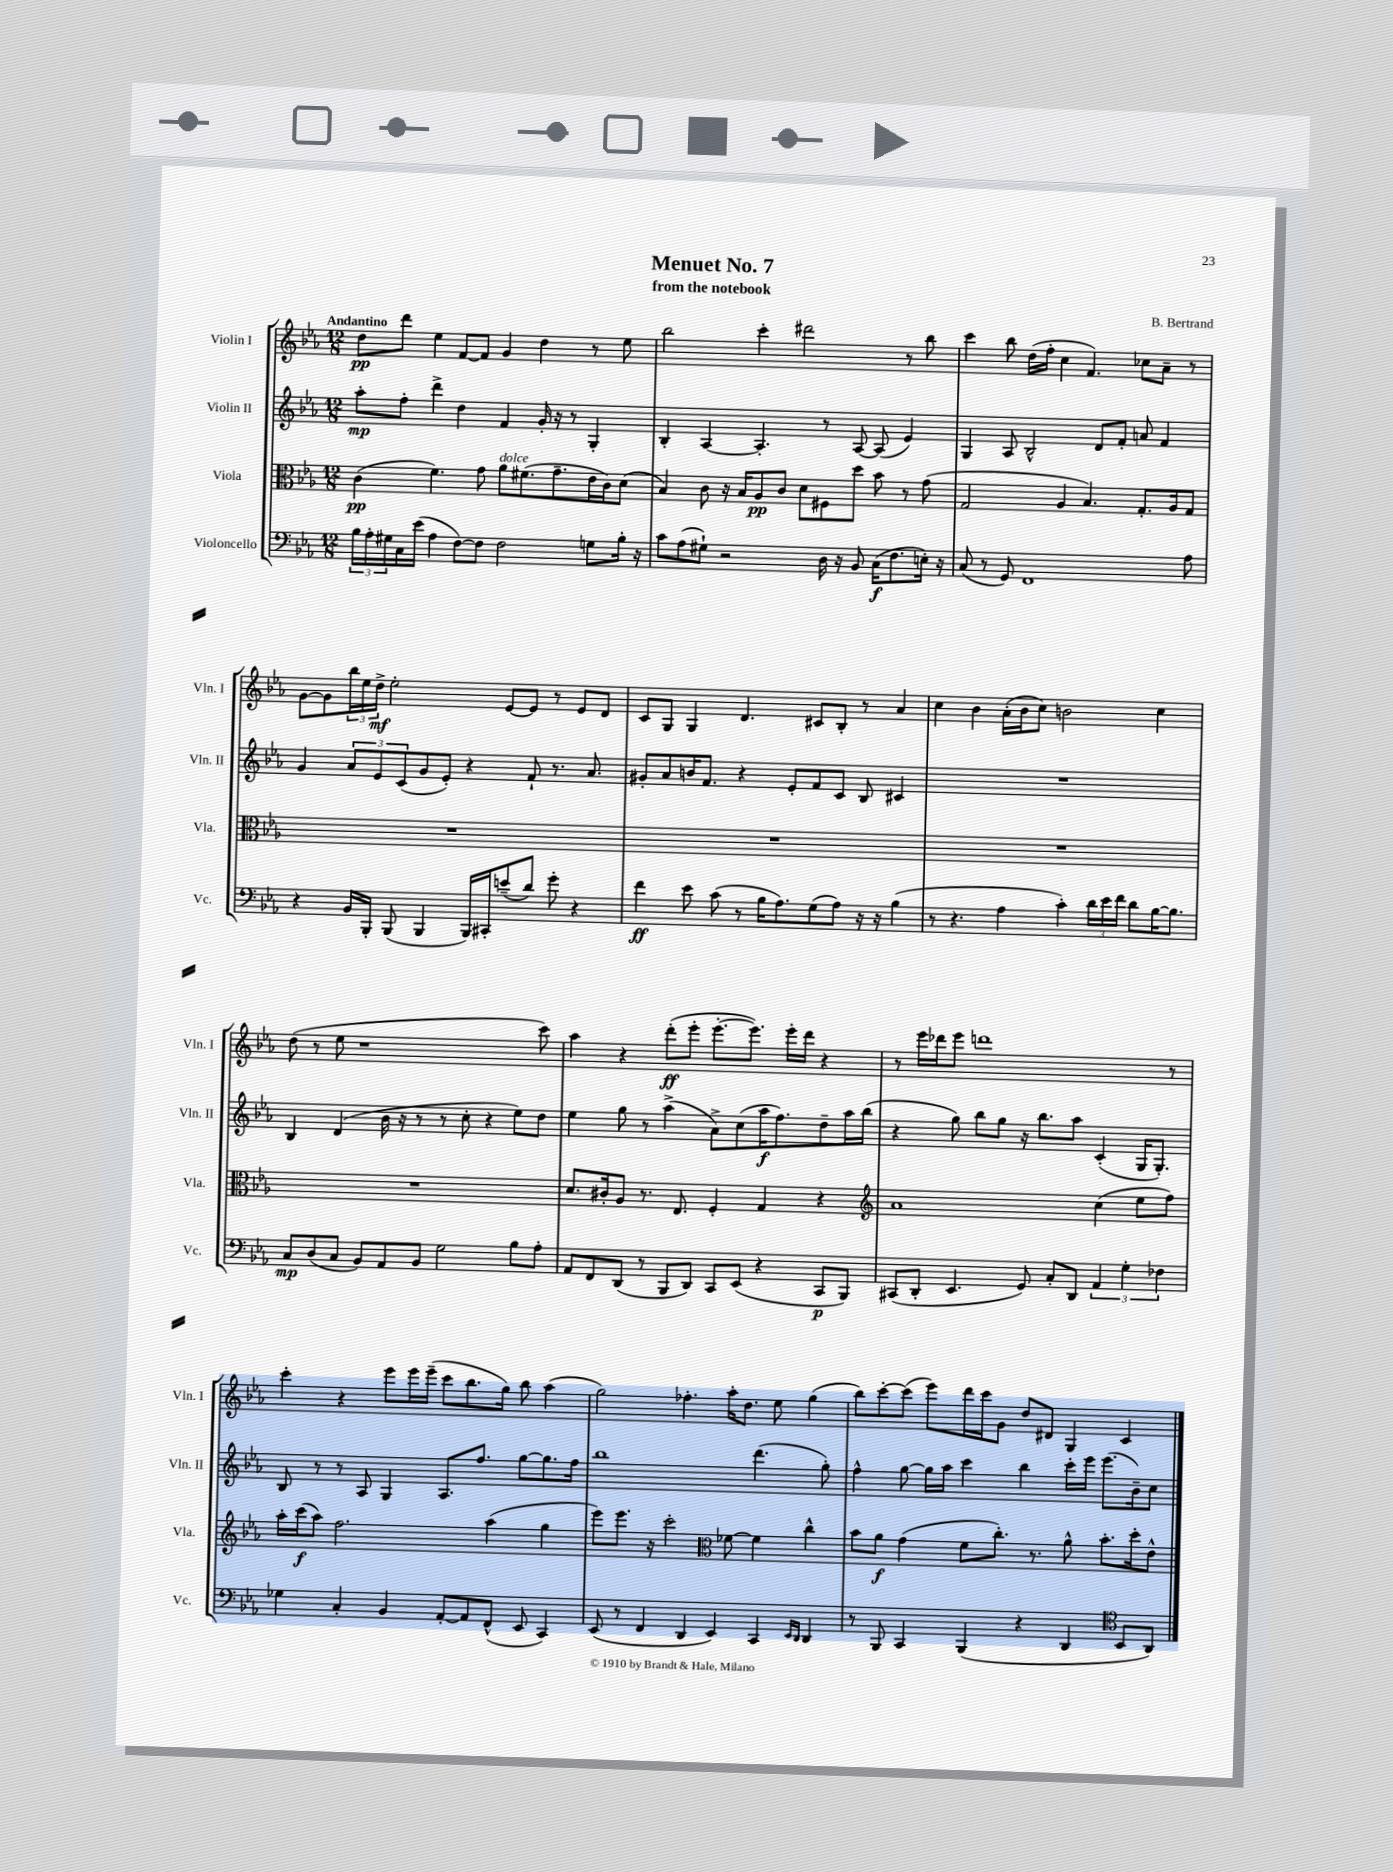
\header { title = "Menuet No. 7" composer = "B. Bertrand" subtitle = "from the notebook" }
<<
\new StaffGroup <<
\new Staff = "s0" \with { instrumentName = "Violin I" shortInstrumentName = "Vln. I" } {
    \clef treble \key ees \major \numericTimeSignature \time 12/8 \tempo "Andantino"
    d''8\pp d'''8 ees''4 f'8~ f'8 g'4 d''4 r8 ees''8 |
    bes''2 c'''4-. dis'''2 r8 bes''8 |
    c'''4 bes''8 d''16( f''16-. c''4 f'4.) ces''8 aes'8-- r8 |
    g'8~ g'8 \tuplet 3/2 { bes''16 ees''16 d''16->\mf } ees''2-. ees'8~ ees'8 r8 ees'8 d'8 |
    c'8 g8 g4 d'4. cis'8 bes8-. r8 aes'4 |
    c''4 bes'4 aes'16-.( bes'16 c''8) b'2 c''4 |
    d''8( r8 ees''8 r1 c'''8) |
    aes''4 r4 d'''8-.\ff( ees'''8-. ees'''8.~-. ees'''8.) ees'''16-. d'''16 r4 |
    r8 ees'''16 des'''16 ees'''8 d'''1 r8 |
    c'''4-. r4 ees'''8 ees'''16 ees'''16--( c'''8 bes''8. g''16) bes''8 aes''4( |
    g''2) fes''4.-. aes''16-. d''8. ees''8 g''4( |
    bes''8) c'''8~-. c'''8( ees'''8) d'''16 c'''16 g'8 d''8 dis'8 g4 c'4 \bar "|." |
}
\new Staff = "s1" \with { instrumentName = "Violin II" shortInstrumentName = "Vln. II" } {
    \clef treble \key ees \major \numericTimeSignature \time 12/8
    aes''8-.\mp f''8-. d'''4-> d''4 f'4 g'16-. r16 r8 g4-. |
    bes4-. aes4~ aes4.-. r8 aes8~ aes8( ees'4) |
    g4 aes8 bes2-^ d'8 f'8-. a'8 f'4 |
    g'4 \tuplet 3/2 { aes'8 ees'8 c'8( } g'8 ees'8-.) r4 f'8-! r8. aes'8. |
    gis'8-. aes'8 b'16 f'8. r4 ees'8-. f'8 c'8 bes8 cis'4 |
    R1. |
    bes4 d'4( bes'16 r16 r8 r8 c''8-. r4 ees''8) d''8 |
    ees''4 g''8 r8 aes''4->( aes'8->) c''8( aes''16\f f''8.) d''8-- aes''16 bes''16( |
    r4 g''8) bes''8 g''8 r16 bes''8. aes''8 c'4-.( g16 g8.-.) |
    bes8 r8 r8 aes8 g4 aes8. f''8. g''8~ g''8. f''16 |
    bes''1 d'''4.( g''8-.) |
    f''4-^ g''8~ g''16 aes''16 c'''4 bes''4 c'''16-. ees'''16 ees'''8.( bes'16--) c''8 \bar "|." |
}
\new Staff = "s2" \with { instrumentName = "Viola" shortInstrumentName = "Vla." } {
    \clef alto \key ees \major \numericTimeSignature \time 12/8
    c'4\pp( f'4.) g'8 aes'8^\markup { \italic "dolce" } fis'8.( g'8.-- ees'16 c'16) d'8( |
    bes4) c'8 r16 bes16 aes8\pp c'8 d'8 fis8 d''8 bes'8 r8 g'8( |
    g2 aes4 bes4.) g8.-. aes16 g8 |
    R1. |
    R1. |
    R1. |
    R1. |
    d'8. cis'16-. aes8 r8. ees8. f4-. g4 r4 |
    \clef treble aes'1 c''4( ees''8 f''8) |
    aes''16-. c'''16\f( aes''8) f''2. aes''4( g''4 |
    ees'''8) ees'''8. r16 c'''2-. \clef alto fes'8~ fes'4 c''4-^ |
    bes'8 aes'8\f g'4( f'8 c''8.-.) r8. aes'8-^ bes'8.-. d''16-. ees'8-^ \bar "|." |
}
\new Staff = "s3" \with { instrumentName = "Violoncello" shortInstrumentName = "Vc." } {
    \clef bass \key ees \major \numericTimeSignature \time 12/8
    \tuplet 3/2 { bes16 aes16-. gis16 } c16 ees'16( aes4 f8~) f8 f2 g8 bes16-. r16 |
    c'8 aes8( gis8-!) r2 d16 r16 bes,8 c16\f( f8. e16-.) r16 |
    c8( r8 g,8) f,1 aes8 |
    r4 bes,16 bes,,16-. bes,,8( bes,,4 bes,,16) cis,16-. e'8--( d'8) g'8-. r4 |
    f'4\ff ees'8 c'8( r8 bes16 aes8.) g8( aes8) r16 r16 bes4( |
    r8 r4. aes4 c'4-.) \tuplet 3/2 { d'16 ees'16 f'16 } d'8 bes16~ bes8. |
    c8\mp d8( c8 bes,8) aes,8 bes,8 g2 bes8 aes8-. |
    aes,8 f,8 d,8( r8 bes,,8 d,8) c,8 ees,8( r4 c,8\p bes,,8) |
    cis,8( d,8-. ees,4. g,8) c8-. d,8 \tuplet 3/2 { aes,4 g4-. fes4 } |
    ges4 c4-. bes,4 aes,8~-. aes,8 f,8-^( ees,8 c,4) |
    ees,8( r8 f,4 d,4 ees,4) c,4 \grace { ees,16 d,16 } d,4 |
    r8 bes,,8 c,4 bes,,4( r4 d,4 \clef tenor bes,8 aes,8) \bar "|." |
}
>>
>>
\layout { \context { \Score \remove "Bar_number_engraver" } }
